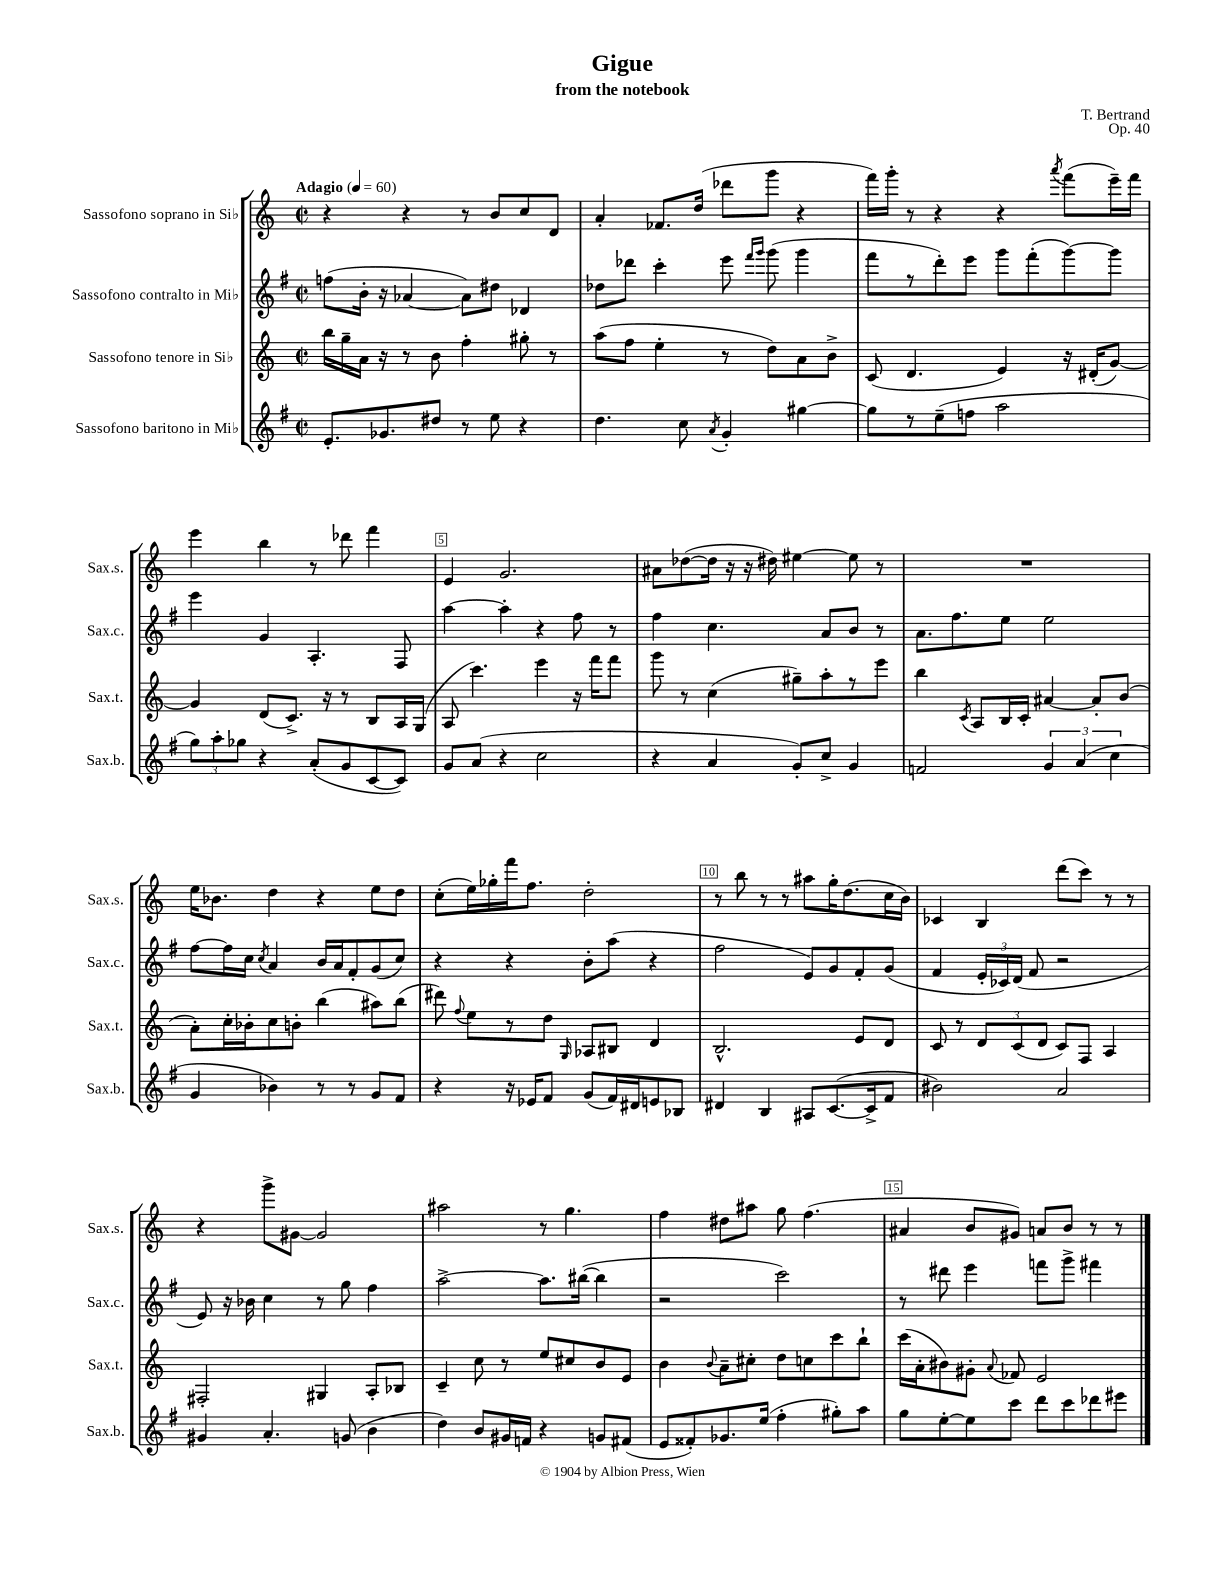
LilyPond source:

\header { title = "Gigue" composer = "T. Bertrand" subtitle = "from the notebook" opus = "Op. 40" }
<<
\new StaffGroup <<
\new Staff = "s0" \with { instrumentName = "Sassofono soprano in Sib" shortInstrumentName = "Sax.s." } {
    \clef treble \key c \major \defaultTimeSignature \time 2/2 \tempo "Adagio" 4 = 60
    \autoBeamOff r4 r4 r8 b'8[ c''8 d'8] |
    a'4-. fes'8.[ d''16]( des'''8[ g'''8] r4 |
    f'''16[) g'''16]-. r8 r4 r4 \acciaccatura { a'''8 } f'''8[( e'''16--) f'''16] |
    e'''4 b''4 r8 des'''8 f'''4 |
    e'4 g'2. |
    ais'8[ des''8~( des''16] r16 r16 dis''16) eis''4~ eis''8 r8 |
    R1 |
    e''16[ bes'8.] d''4 r4 e''8[ d''8] |
    c''8[-.( e''16) ges''16-. f'''16 f''8.] d''2-. |
    r8 b''8 r8 r8 ais''8[ g''16-. d''8.( c''16 b'16]) |
    ces'4 b4 d'''8[( c'''8]) r8 r8 |
    r4 g'''8[-> gis'8]~ gis'2 |
    ais''2 r8 g''4. |
    f''4 dis''8[ ais''8] g''8 f''4.( |
    ais'4 b'8[ gis'8]) a'8[ b'8] r8 r8 \bar "|." |
}
\new Staff = "s1" \with { instrumentName = "Sassofono contralto in Mib" shortInstrumentName = "Sax.c." } {
    \clef treble \key g \major \defaultTimeSignature \time 2/2
    \autoBeamOff f''8[( b'16]-. r16 aes'4~ aes'8[) dis''8] des'4 |
    des''8[ des'''8] c'''4-. e'''8 \grace { fis'''16[ g'''16] } g'''8( g'''4 |
    fis'''8[ r8 d'''8-.) e'''8] g'''8[ fis'''8-.( g'''8~) g'''8] |
    e'''4 g'4 a4.-. fis8 |
    a''4~ a''4-. r4 fis''8 r8 |
    fis''4 c''4. a'8[ b'8] r8 |
    a'8.[ fis''8. e''8] e''2 |
    fis''8[~ fis''16 c''16] \acciaccatura { c''8 } a'4 b'16[ a'16 fis'8-. g'8( c''8]) |
    r4 r4 b'8[-. a''8]( r4 |
    fis''2 e'8[) g'8 fis'8-. g'8]( |
    fis'4 \tuplet 3/2 { e'16[-. ces'16) d'16]( } fis'8 r2 |
    e'8) r16 bes'16 c''4 r8 g''8 fis''4 |
    a''2~-> a''8.[ bis''16]~( bis''4 |
    r2 c'''2) |
    r8 dis'''8 e'''4 f'''8[ g'''8]-> fis'''4 \bar "|." |
}
\new Staff = "s2" \with { instrumentName = "Sassofono tenore in Sib" shortInstrumentName = "Sax.t." } {
    \clef treble \key c \major \defaultTimeSignature \time 2/2
    \autoBeamOff b''16[ g''16-- a'16] r16 r8 b'8 f''4-. gis''8-. r8 |
    a''8[( f''8] e''4-. r8 d''8[) a'8 b'8]-> |
    c'8( d'4. e'4) r16 dis'16[-.( g'8]~) |
    g'4 d'8[( c'8.]->) r16 r8 b8[ a16 g16]( |
    a8 c'''4.) e'''4 r16 f'''16[ f'''8] |
    g'''8 r8 c''4( gis''8[--) a''8-. r8 e'''8] |
    b''4 \acciaccatura { c'8 } a8[ b16 c'16]-. ais'4~ ais'8[-. b'8]( |
    a'8[-.) c''16-. bes'16-. c''8 b'8]-. b''4( ais''8[) b''8]( |
    dis'''8) \appoggiatura { f''8 } e''8[ r8 d''8] \grace { g16 } aes8[ bis8] d'4 |
    b2.-^ e'8[ d'8] |
    c'8 r8 \tuplet 3/2 { d'8[ c'8( d'8] } c'8[) f8] a4 |
    fis2-. gis4 a8[-. bes8] |
    c'4-- c''8 r8 e''8[ cis''8 b'8 e'8] |
    b'4 \appoggiatura { b'8 } a'8[-- cis''8]-. d''8[ c''8 c'''8 b''8]-! |
    c'''16[( a'16-. bis'8) gis'8]-. \appoggiatura { a'8 } fes'8 e'2 \bar "|." |
}
\new Staff = "s3" \with { instrumentName = "Sassofono baritono in Mib" shortInstrumentName = "Sax.b." } {
    \clef treble \key g \major \defaultTimeSignature \time 2/2
    \autoBeamOff e'8.[-. ges'8. dis''8] r8 e''8 r4 |
    d''4. c''8 \acciaccatura { a'8 } g'4-. gis''4~ |
    gis''8[ r8 e''8--( f''8] a''2 |
    \tuplet 3/2 { g''8[) a''8-. ges''8] } r4 a'8[-.( g'8 c'8~ c'8]) |
    g'8[ a'8]( r4 c''2 |
    r4 a'4 g'8[-.) c''8]-> g'4 |
    f'2 \tuplet 3/2 { g'4 a'4( c''4 } |
    g'4 bes'4) r8 r8 g'8[ fis'8] |
    r4 r16 ees'16[ fis'8] g'8[( fis'16) dis'16 e'8 bes8] |
    dis'4 b4 ais8[ c'8.~( c'16-> fis'8] |
    bis'2) a'2 |
    gis'4 a'4.-. g'8( b'4 |
    d''4) b'8[ gis'16 f'16] r4 g'8[ fis'8]( |
    e'8[ fisis'8-.) ges'8. e''16]( fis''4-. gis''8[-.) a''8] |
    g''8[ e''8~-. e''8 c'''8] d'''8[ c'''8 des'''8 eis'''8] \bar "|." |
}
>>
>>
\layout { \context { \Score \override BarNumber.break-visibility = ##(#f #t #t) barNumberVisibility = #(every-nth-bar-number-visible 5) \override BarNumber.stencil = #(make-stencil-boxer 0.1 0.3 ly:text-interface::print) } }
